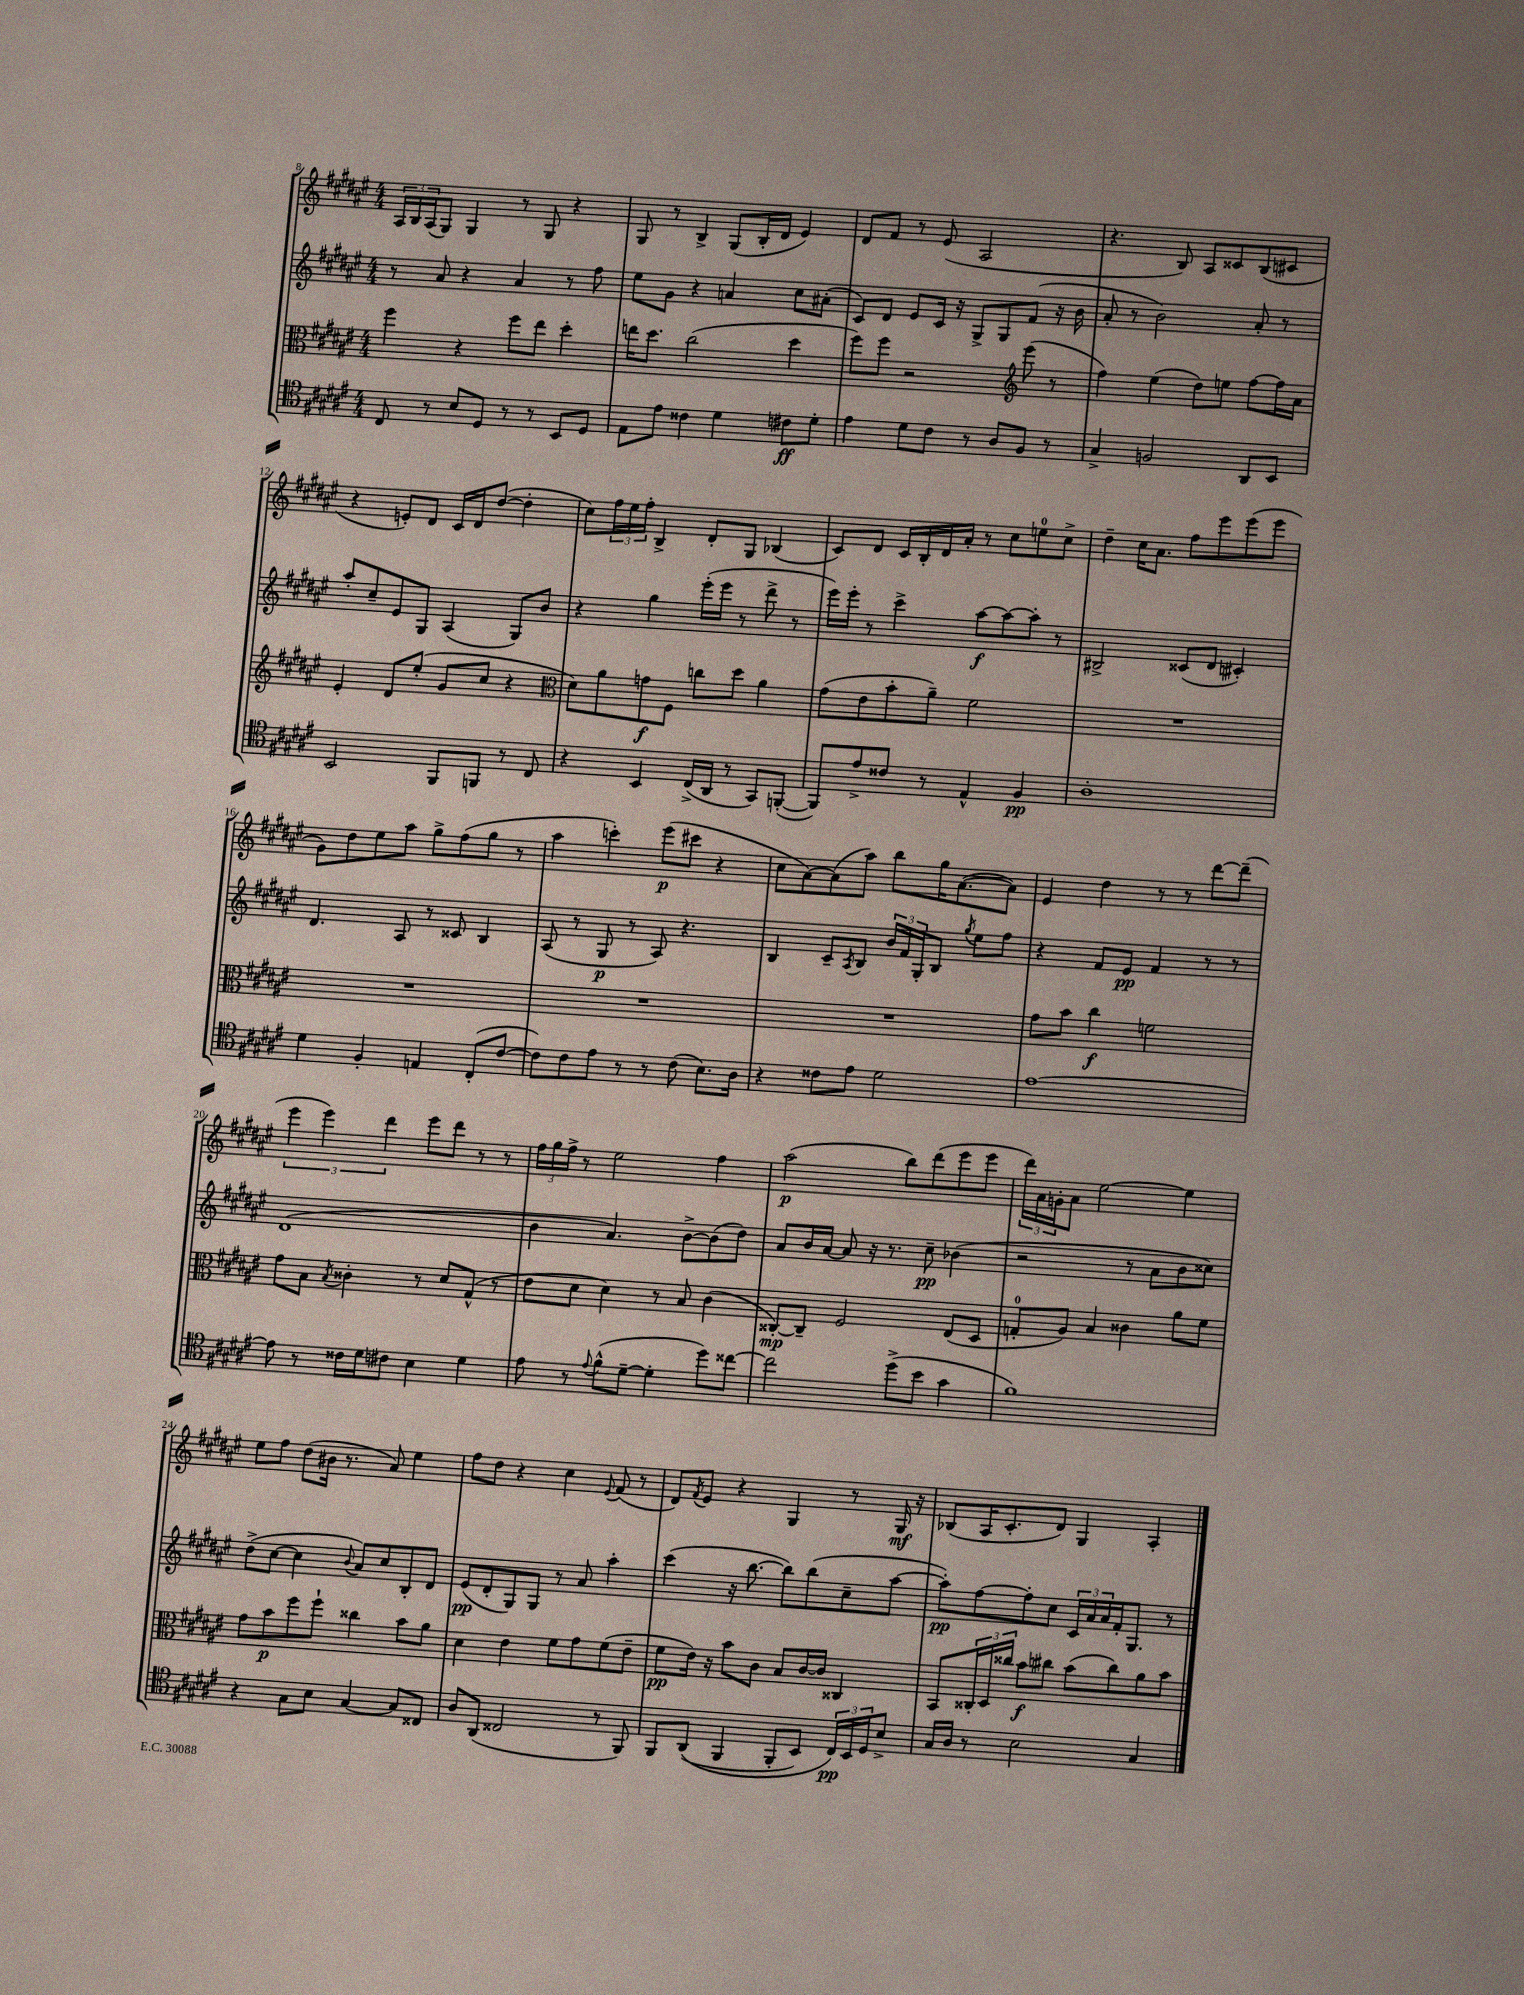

**kern	**kern	**kern	**kern
*staff4	*staff3	*staff2	*staff1
*clefC4	*clefC3	*clefG2	*clefG2
*k[f#c#g#d#a#e#]	*k[f#c#g#d#a#e#]	*k[f#c#g#d#a#e#]	*k[f#c#g#d#a#e#]
*M4/4	*M4/4	*M4/4	*M4/4
8C#/	4ff#\	8r	24A#/LL
.	.	.	24B/
.	.	.	(24A#/J
8r	.	8a#/	8G#/J)
8B/L	4r	4r	4G#/
8D#/J	.	.	.
8r	8ff#\L	4a#/	8r
8r	8ee#\J	.	8G#/
8BB/L	4dd#'\	8r	4r
8D#/J	.	8ff#\	.
=	=	=	=
8E#\L	16ee\LK	8ee#\L	8G#/
.	8.dd#\J	.	.
8e#\J	.	8g#\J	8r
4c##\	(2cc#\	4r	4B^/
4d#\	.	4a/	(8G#/L
.	.	.	16B'/L
.	.	.	16d#/JJ
8c#\L	4dd#\	8cc#\L	4e#/)
8d#'\J	.	(8a#'\J	.
=	=	=	=
4e#\	8ff#\L)	8c#/L)	8d#/L
.	8ff#\J	8d#/J	8f#/J
8d#\L	2r	8e#/L	8r
8c#\J	.	16c#/Jk	(8e#/
.	.	16r	.
8r	.	8G#^/L	2A#/
8A#/L	.	8G#/	.
*	*clefG2	*	*
8F#/J	(8eee#\	(8f#/J	.
8r	8r	16r	.
.	.	16b\	.
=	=	=	=
4G#^/	4ff#\)	8a#'/	4.r
.	.	8r	.
2F/	(4ee#\	2b\)	.
.	.	.	8B/)
.	8dd#\L)	.	8A#/L
.	8ee\J	.	8c##/
8AA#/L	[8ff#\L	8a#'/	(8B/
8BB/J	16ff#\]L	8r	8c#/J
.	16a#\JJ	.	.
=	=	=	=
2BB/	4e#'/	8aa#'/L	4r
.	.	8cc#~/	.
.	8d#/L	8e#/	8e'/L)
.	(8ee#'/J	8G#/J	8d#/J
8FF#/L	8g#/L	(4A#/	16c#/LL
.	.	.	16d#/J
8FF/J	8cc#/J	.	([8dd#/J
8r	4r	8G#/L)	4dd#'\]
8C#/	.	8b/J	.
=	=	=	=
*	*clefC3	*	*
4r	8d#\L)	4r	8cc#\L)
.	8a#\	.	24ff#\L
.	.	.	24ee#\
.	.	.	24ff#'\JJ
4BB/	8g\	4gg#\	4B^/
.	8F#\J	.	.
(16C#^/LL	8cc\L	(16eee#'\LL	8d#'/L
16AA#/JJ	.	16eee#\JJ	.
8r	8dd#\J	8r	8G#/J
8GG#/L)	4a#\	8ddd#^\	(4B-/
([8FF'/J	.	8r	.
=	=	=	=
8FF/]L)	(8g#\L	16eee#\LL)	8c#/L)
.	.	16eee#'\JJ	.
8e#^/	8e#\	8r	8d#/J
8c##/J	8b'\	4ccc#^\	16c#/LL
.	.	.	16B'/
8r	8a#~\J)	.	16d#/
.	.	.	16a#'/JJ
4E#^^/	2f#\	[8aa#\L	8r
.	.	8aa#\_	8cc#\L
4F#/	.	8aa#'\]J	8ee\
.	.	8r	8cc#^\J
=	=	=	=
1A#'	1r	2B#^/	4dd#~\
.	.	.	16cc#\LK
.	.	.	8.a#\J
.	.	(8c##/L	8ff#\L
.	.	8d#/J	8eee#\
.	.	4c#'/)	(8eee#\
.	.	.	8eee#\J
=	=	=	=
4d#\	1r	4.d#/	8g#\L)
.	.	.	8dd#\
4F#'/	.	.	8ee#\
.	.	8A#/	8aa#\J
4E/	.	8r	8gg#^\L
.	.	8c##/	(8ff#\
(8C#'/L	.	4B/	8gg#\J
[8c#/J	.	.	8r
=	=	=	=
8c#\]L)	1r	(8A#/	4aa#\
8c#\	.	8r	.
8e#\J	.	8G#/	4ccc'\)
8r	.	8r	.
8r	.	8A#/)	(8eee#\L
(8c#\	.	4.r	8ccc#\J
8.B\L)	.	.	4r
16A#\Jk	.	.	.
=	=	=	=
4r	1r	4B/	8cc#\L
.	.	.	[8a#\)
8c##\L	.	8c#~/L	(8a#\]
.	.	8qA#/	.
8e#\J	.	8B/J	8aa#\J)
2d#\	.	24b/LL	8bb\L
.	.	24f#/	.
.	.	24G#'/J	.
.	.	8B/J	16gg#\K
.	.	.	([8.a#\
.	.	8qgg#/	.
.	.	8ee#\L	.
.	.	8ff#\J	8a#\]J)
=	=	=	=
[1e#	8g#\L	4r	4e#/
.	8b\J	.	.
.	4cc#\	8f#/L	4dd#\
.	.	8e#/J	.
.	2f\	4f#/	8r
.	.	.	8r
.	.	8r	[8ddd#\L
.	.	8r	(8ddd#~\]J
=	=	=	=
8e#\]	8g#\L	(1d#	6eee#\
8r	8B\J	.	.
.	.	.	6eee#\)
.	8qB/	.	.
16c##\LL	4c##'\	.	.
16d#\J	.	.	.
.	.	.	6ddd#\
8c#\J	.	.	.
4B\	8r	.	8eee#\L
.	8d#/L	.	8ddd#\J
4d#\	(8G#^^/J	.	8r
.	8r	.	8r
=	=	=	=
8e#\	8e#\L	4b\	24ff#\LL
.	.	.	24gg#\
.	.	.	24ff#^\JJ
8r	8d#\J	.	8r
8qqe#/	.	.	.
(8f#^^\L	4d#\)	4.a#/)	2ee#\
[8d#~\J	.	.	.
4d#'\]	8r	.	.
.	8B/	[8b^\L	.
8dd#\L)	(4c#\	(8b\]	4ff#\
[8cc##\J	.	8dd#\J)	.
=	=	=	=
2cc##\]	[8C##'/L)	8a#/L	(2aa#\
.	8C##~/]J	16b/L	.
.	.	[16a#/JJ	.
.	2F#/	8a#/]	.
.	.	16r	.
.	.	8.r	.
(8dd#^\L	.	.	8bb\L)
8b\J	.	8cc#~\	(8ddd#\
4g#\	(8E#/L	(4b-\	8eee#\
.	8D#/J	.	8eee#\J
=	=	=	=
1f#)	8G'/L	2r	24ddd#\LL)
.	.	.	24a#\
.	.	.	24g'\J
.	8A#/J)	.	8a#\J
.	4B/	.	[2ee#\
.	4c##\	8r	.
.	.	8a#\L	.
.	8a#\L	8b\	4ee#\]
.	8f#\J	8cc##\J)	.
=	=	=	=
4r	8g#\L	(8dd#^\L	8ee#\L
.	8b\	[8cc#\J	8ff#\J
8G#\L	8ff#\	4cc#\]	(8dd#\L
8B\J	8ff#`\J	.	16b#\Jk
.	.	.	8.r
.	.	8qqb/	.
[4G#/	4cc##\	8a#/L)	.
.	.	8cc#/	8a#/)
8G#/]L	8b\L	8B'/	4ee#\
8C##/J	8a#\J	8d#/J	.
=	=	=	=
8A#/L	4d#\	(8e#/L	8ff#\L
(8AA#/J	.	8d#'/	8dd#\J
2C##/	4e#\	8G#/)	4r
.	.	8G#/J	.
.	8f#\L	8r	4cc#\
.	8g#\	8a#/	.
.	.	.	8qqe#/
8r	(8f#\	4aa#'\	(8f#/
8FF#/)	8e#~\J	.	8r
=	=	=	=
8FF#/L	8f#\L	(4ccc#\	8d#/L)
.	.	.	8qf#/
&((8AA#/J	16e#\Jk)	.	8e#/J
.	16r	.	.
4FF#/	8b\L	16r	4r
.	.	[8.bb\	.
.	8c#\J	.	.
8FF#'/L	8B/L	8bb\]L)	4G#/
8BB/J)	[16c#/L	(8bb\	.
.	16c#/]JJ	.	.
24C#/LL&)	4C##/	8cc#~\	8r
24BB/	.	.	.
24D#/J	.	.	.
8B^/J	.	[8aa#\J	16G#/
.	.	.	16r
=	=	=	=
16G#/LL	8BB/L	8aa#'\]L)	(8B-/L
16A#/JJ	.	.	.
8r	24C##'/L	[8ff#\	16A#/K
.	24D#/	.	.
.	.	.	8.c#'/
.	24cc##/JJ	.	.
2B\	8b\L	8ff#'\]	.
.	8cc#\J	8cc#\J	8d#/J)
.	(8b\L	24c#/LL	4G#/
.	.	24a#/	.
.	.	24a#/	.
.	8cc#\)	16f#'/J	.
.	.	8.G#/J	.
4G#/	8a#\	.	4A#'/
.	8b\J	8r	.
==	==	==	==
*-	*-	*-	*-
